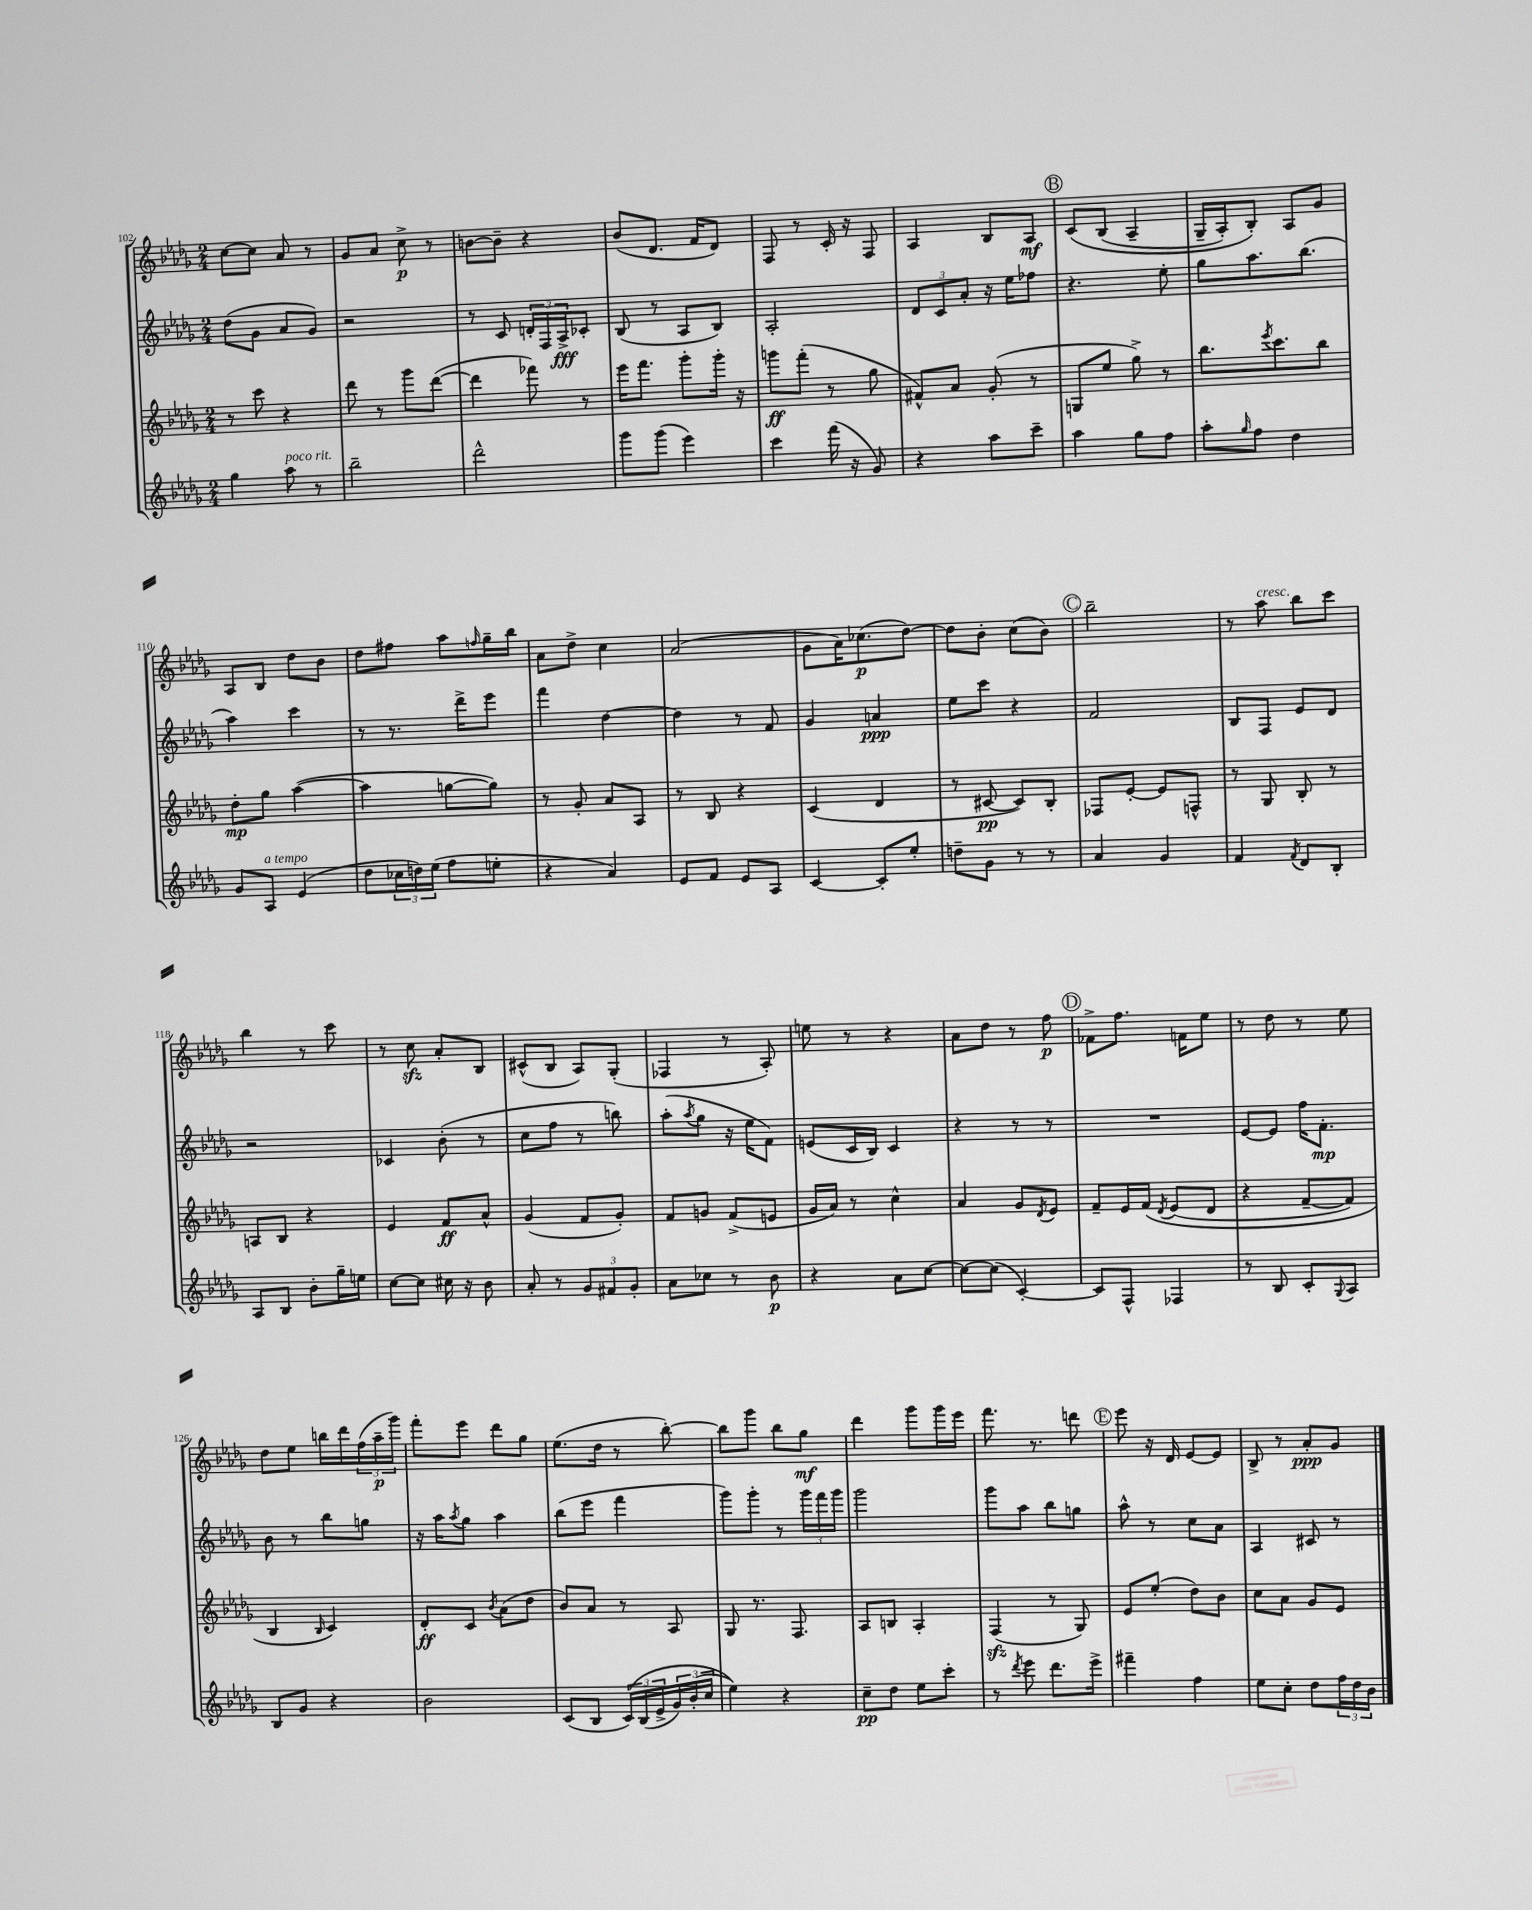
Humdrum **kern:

**kern	**kern	**kern	**kern
*staff4	*staff3	*staff2	*staff1
*clefG2	*clefG2	*clefG2	*clefG2
*k[b-e-a-d-g-]	*k[b-e-a-d-g-]	*k[b-e-a-d-g-]	*k[b-e-a-d-g-]
*M2/4	*M2/4	*M2/4	*M2/4
4gg-	8r	(8dd-	[8cc
.	8ccc	8g-	8cc]
8aa-	4r	8a-	8a-
8r	.	8g-)	8r
=	=	=	=
2bb-~	8ddd-	2r	8g-
.	8r	.	8a-
.	8ggg-	.	8cc^
.	([8ddd-	.	8r
=	=	=	=
2ddd-^^	4ddd-]	8r	[8b
.	.	8c	8b~]
.	8fff-)	24d'	4r
.	.	24F	.
.	.	24A-^	.
.	8r	8c-'	.
=	=	=	=
8ggg-	16eee-	(8B-	(8b-
.	8.fff	.	.
(8ggg-	.	8r	8.d-
4eee-)	8ggg-'	8A-	.
.	.	.	16f
.	16ggg-'	8B-)	8d-)
.	16r	.	.
=	=	=	=
4ccc	8ggg	2A-'	8F
.	(8fff'	.	8r
(16fff	8r	.	16c'
16r	.	.	16r
8g-)	8gg-	.	8F
=	=	=	=
4r	8f#^^)	12d-	4A-
.	.	12c	.
.	8a-	.	.
.	.	12a-'	.
8aa-	(8g-'	16r	8B-
.	.	16ee-	.
8ccc~	8r	8ff-	8A-
=	=	=	=
4aa-	8G	4.r	&(8c
.	8ee-	.	(8B-
8gg-	8gg-^)	.	4A-~
8ff	8r	8ee-'	.
=	=	=	=
8aa-'	8.bb-	8gg-	16G-~
.	.	.	16A-')
16qqgg-	.	.	.
8ff	.	8.aa-	8B-'&)
.	8qeee-	.	.
.	8.ccc	.	.
4dd-	.	.	8A-
.	.	(8.bb-	.
.	8bb-	.	8g-
=	=	=	=
8g-	8dd-'	4aa-)	8A-
8A-	8gg-	.	8B-
(4e-	([4aa-	4ccc	8dd-
.	.	.	8b-
=	=	=	=
8dd-	4aa-]	8r	8dd-
24cc-	.	8.r	8ff#
24dd)	.	.	.
(24ee-	.	.	.
8ff	[8gg	.	8aa-
.	.	16ddd-^	.
.	.	.	16qqff
8ee'	8gg])	8eee-	16gg-~
.	.	.	16bb-
=	=	=	=
4r	8r	4fff	8a-
.	8g-'	.	8dd-^
4a-)	8a-	[4dd-	4cc
.	8A-	.	.
=	=	=	=
8e-	8r	4dd-]	(2a-
8f	8B-	.	.
8e-	4r	8r	.
8A-	.	8f	.
=	=	=	=
[4c	(4c	4g-	8g-
.	.	.	16a-)
.	.	.	(8.cc-
8c']	4d-	4a	.
8ee-'	.	.	[8dd-)
=	=	=	=
8dd~	8r	8ee-	8dd-]
8g-	[8c#	8ccc	8b-'
8r	8c#])	4r	(8cc
8r	8B-'	.	8b-)
=	=	=	=
4a-	8F-	2f	2bb-~
.	[8e-'	.	.
4g-	8e-]	.	.
.	8F^^	.	.
=	=	=	=
4f	8r	8B-	8r
.	8G-	8F	8aa-
8qf	.	.	.
8d-	8B-'	8e-	8bb-
8B-'	8r	8d-	8ccc
=	=	=	=
8A-	8A	2r	4bb-
8B-	8B-	.	.
8b-'	4r	.	8r
16gg-~	.	.	8ccc
16ee	.	.	.
=	=	=	=
[8cc	4e-	4c-	8r
8cc]	.	.	8cc
16cc#	8f	(8b-'	8a-'
16r	.	.	.
8b-	8a-^^	8r	8B-
=	=	=	=
8a-'	(4g-	8cc	(8c#^^
8r	.	8ff	8B-
12g-	8f	8r	8A-)
12f#	.	.	.
.	8g-')	8bb)	(8G-'
12g-'	.	.	.
=	=	=	=
8a-	8f	(8aa-'	4F-
.	.	8qaa-	.
8cc-	8g	8gg-	.
8r	(8f^	16r	8r
.	.	16ee-	.
8b-	8e	8f)	8A-')
=	=	=	=
4r	16g-	(8e	8ee
.	16a-)	.	.
.	8r	16c	8r
.	.	16B-)	.
8a-	4cc^^	4c	4r
[8cc	.	.	.
=	=	=	=
8cc_	4a-	4r	8a-
(8cc]	.	.	8dd-
[4c')	8g-	8r	8r
.	8qd-	.	.
.	8e-	8r	8ff
=	=	=	=
8c]	8f~	2r	8f-^
8F^^	16e-	.	8.ff
.	&(16f	.	.
.	8qd-	.	.
4F-	(8e-	.	.
.	.	.	16f
.	8d-	.	8ee-
=	=	=	=
8r	4r	[8e-	8r
8B-	.	8e-]	8dd-
8c'	[8f~	16ff	8r
.	.	8.f'	.
8qqG-	.	.	.
8A-	8f])	.	8ee-
=	=	=	=
8B-	4B-	8b-	8dd-
8g-	.	8r	8ee-
.	16qqB-	.	.
4r	4c&)	8bb-	16bb
.	.	.	16ddd-
.	.	8gg	(24ff
.	.	.	24aa-~
.	.	.	24ggg-)
=	=	=	=
2b-	8d-'	16r	8fff'
.	.	16aa-	.
.	.	8qaa-	.
.	8c	8gg-	8eee-
.	8qb-	.	.
.	(8a-	4aa-	8ddd-
.	8dd-	.	8gg-
=	=	=	=
(8c	8b-)	(8bb-	(8.ee-
8B-	8a-	8eee-	.
.	.	.	16dd-
&(24c)	8r	4fff	8r
(24B-	.	.	.
24e-^	.	.	.
24g-)	8A-	.	[8bb-')
(24b-'	.	.	.
24cc	.	.	.
=	=	=	=
4ee-)&)	8G-	8ggg-)	8bb-]
.	8.r	8ggg-'	8ggg-
4r	.	8r	8bb-
.	8.F	.	.
.	.	24ggg-	8gg-
.	.	24fff	.
.	.	24ggg-	.
=	=	=	=
8cc~	8A-	2ggg-	4ddd-
8dd-	8B	.	.
8ee-	4A-'	.	8ggg-
8ccc'	.	.	16ggg-
.	.	.	16eee-
=	=	=	=
8r	(4F	8ggg-	8.fff
8qddd-	.	.	.
8eee-	.	8aa-	.
.	.	.	8.r
8.ddd-	8r	8bb-	.
.	8G-)	8gg	8ddd
16eee-^	.	.	.
=	=	=	=
4fff#~	8e-	8aa-^^	8eee-
.	(8ee-'	8r	16r
.	.	.	16d-
4ff	8dd-)	8cc	[8e-
.	8b-	8a-	8e-]
=	=	=	=
8ee-	8cc	4A-	8B-^
8cc'	8a-	.	8r
8dd-	8g-	8c#	8a-'
24ff	8e-	8r	8g-
24dd-	.	.	.
24b-	.	.	.
==	==	==	==
*-	*-	*-	*-
